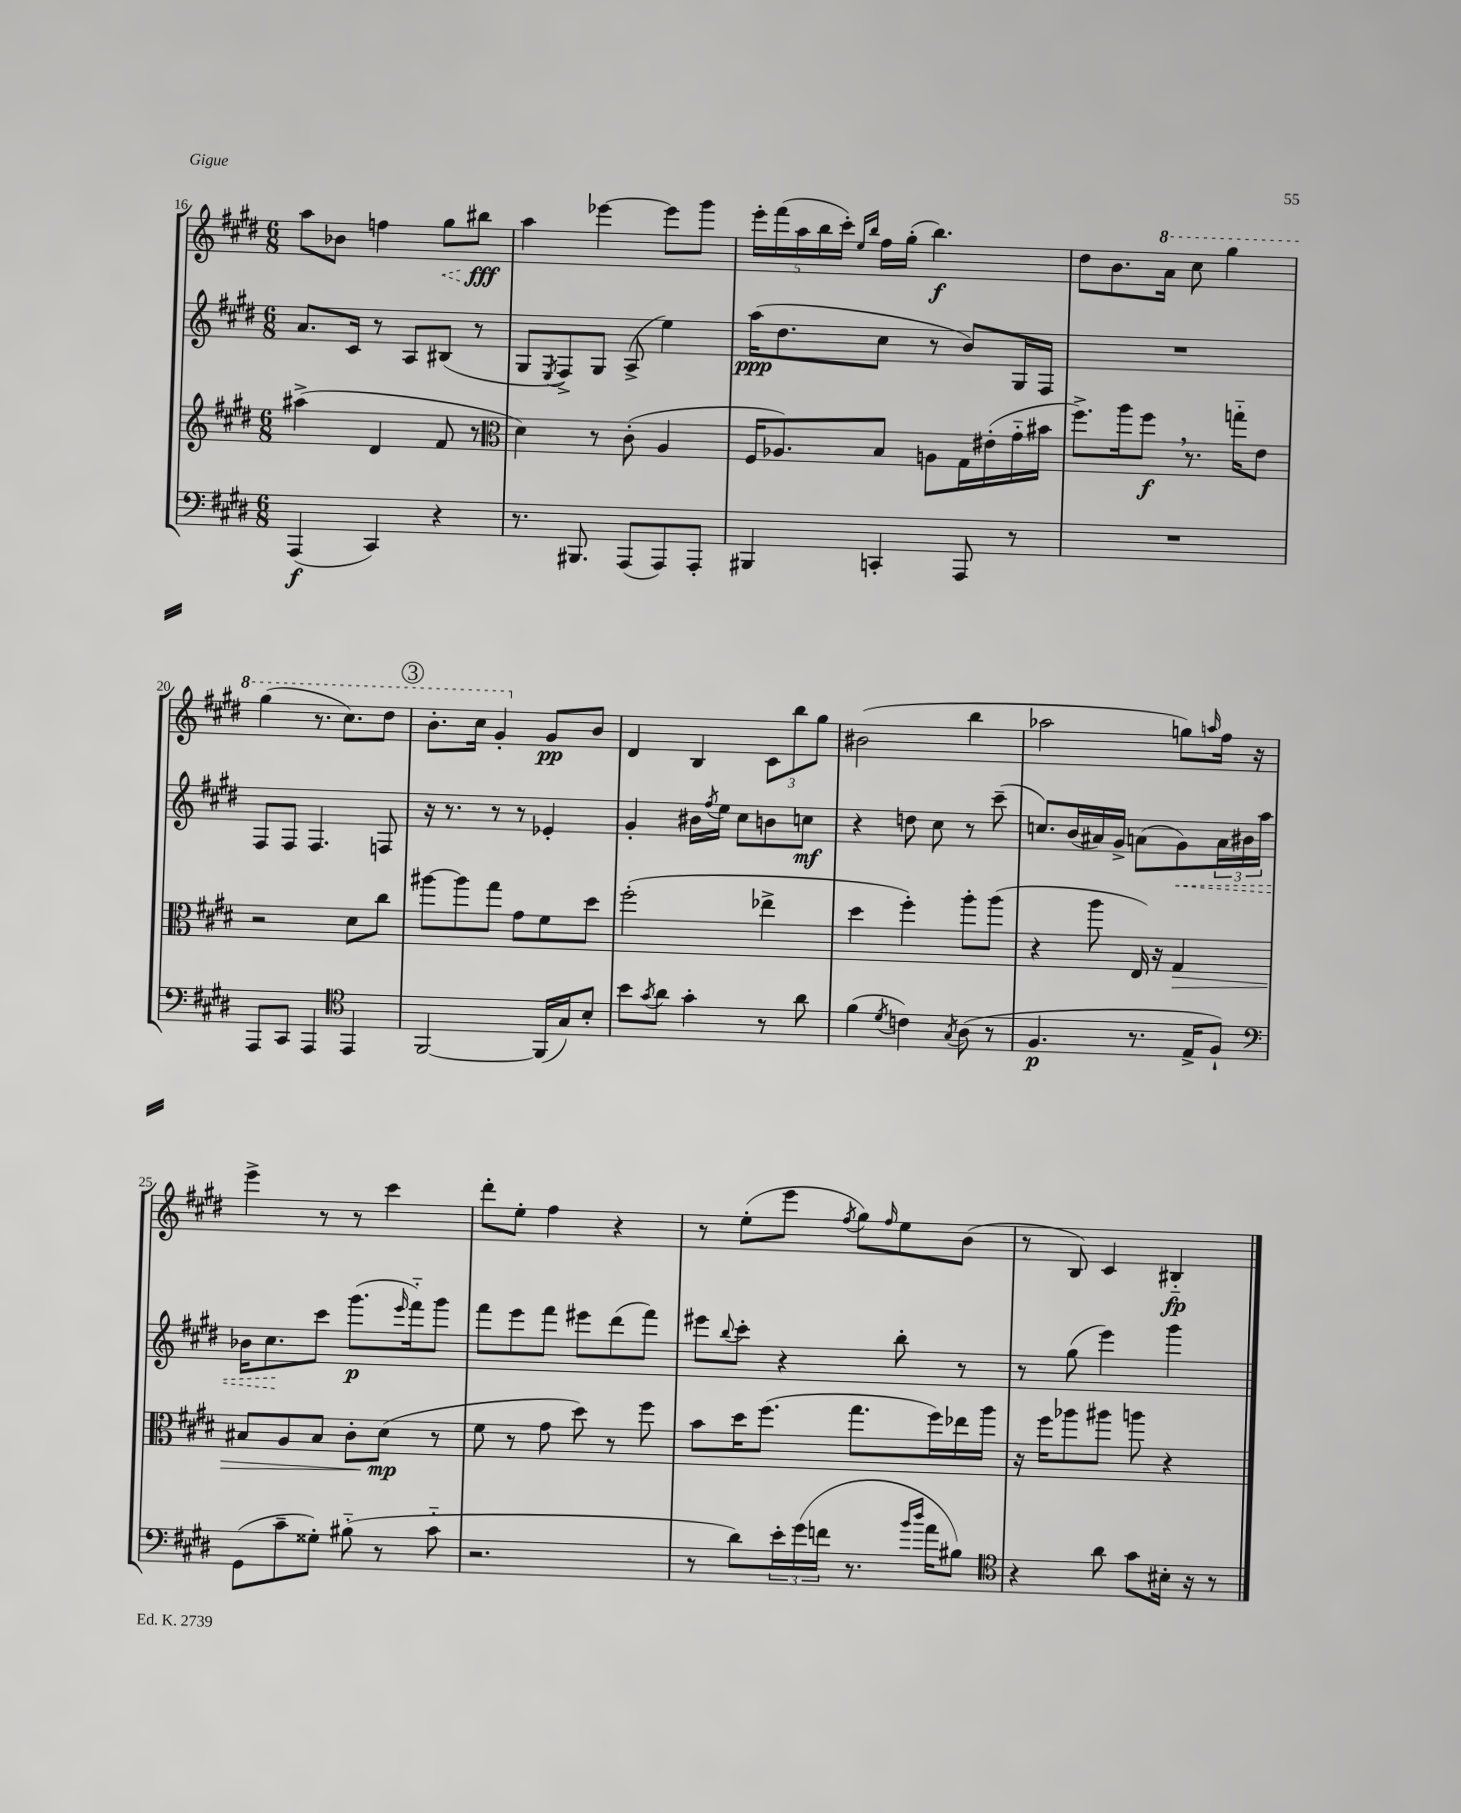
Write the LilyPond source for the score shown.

<<
\new StaffGroup <<
\new Staff = "s0" {
    \clef treble \key e \major \numericTimeSignature \time 6/8
    a''8 bes'8 f''4 \once \override Hairpin.style = #'dashed-line gis''8\< bis''8\fff\! |
    a''4 ees'''4~ ees'''8 gis'''8 |
    \tuplet 5/4 { e'''16-. fis'''16( a''16 b''16 cis'''16-.) } \grace { e''16 b''16 } fis''16 gis''16-.( b''4.\f) |
    dis''8 b'8. \ottava #1 a''16 cis'''8 gis'''4 |
    gis'''4( r8. cis'''8.) dis'''8 |
    \mark \markup { \circle "3" } b''8.-. cis'''16 gis''4-. \ottava #0 gis'8\pp b'8 |
    dis'4 b4 \tuplet 3/2 { cis'8 b''8 gis''8 } |
    bis'2( b''4 |
    aes''2 g''8) \grace { a''16 } fis''16 r16 |
    e'''4-> r8 r8 cis'''4 |
    dis'''8-. e''8-. fis''4 r4 |
    r8 e''8-.( e'''8 \acciaccatura { fis''8 } gis''8) \grace { fis''16 } e''8 b'8( |
    r8 b8) cis'4 bis4-_\fp \bar "|." |
}
\new Staff = "s1" {
    \clef treble \key e \major \numericTimeSignature \time 6/8
    a'8. cis'16 r8 a8 bis8( r8 |
    gis8 \acciaccatura { e8 } fis8->) gis8 a8->( e''4) |
    a''16\ppp( dis''8. cis''8 r8 b'8) gis16 fis16 |
    R2. |
    fis8 fis8 fis4. f8 |
    \mark \markup { \circle "3" } r16 r8. r8 r8 ees'4-. |
    gis'4-. bis'16 \acciaccatura { fis''8 } e''16 cis''8 b'8 c''8\mf |
    r4 d''8 cis''8 r8 cis'''8--( |
    c''8.) b'16( ais'16) gis'16-> a'8( \once \override Hairpin.style = #'dashed-line gis'8\<) \tuplet 3/2 { a'16 bis'16 a''16 } |
    bes'16 cis''8.\! cis'''8 gis'''8.\p( \grace { e'''16 } fis'''16-_) gis'''8 |
    fis'''8 e'''8 fis'''8 eis'''8 dis'''8( fis'''8) |
    eis'''8 \appoggiatura { b''8 } cis'''8-. r4 b''8-. r8 |
    r8 gis''8( e'''4) gis'''4 \bar "|." |
}
\new Staff = "s2" {
    \clef treble \key e \major \numericTimeSignature \time 6/8
    ais''4->( dis'4 fis'8 r8 |
    \clef alto dis'4) r8 cis'8-.( a4 |
    fis16 aes8.) b8 a8 gis16 eis'16-.( gis'16-_ bis'16 |
    fis''8.->) a''16 fis''8\f \breathe r8. g''16-_ e'8 |
    r2 dis'8 cis''8 |
    \mark \markup { \circle "3" } ais''8~ ais''8 gis''8 gis'8 fis'8 dis''8 |
    fis''2-.( ees''4-> |
    dis''4 fis''4-.) a''8-. a''8( |
    r4 a''8 e16) r16 gis4\> |
    bis8 a8 bis8 cis'8-. dis'8\mp\!( r8 |
    fis'8 r8 gis'8 dis''8) r8 fis''8 |
    b'8 dis''16 fis''8.( gis''8. fis''16) ees''16 a''16 |
    r16 fis''16 aes''8 ais''8 a''8 r4 \bar "|." |
}
\new Staff = "s3" {
    \clef bass \key e \major \numericTimeSignature \time 6/8
    a,,4\f( cis,4) r4 |
    r8. bis,,8. a,,8( a,,8) a,,8-. |
    bis,,4 c,4-. a,,8 r8 |
    R2. |
    a,,8 cis,8 a,,4 \clef tenor e,4 |
    \mark \markup { \circle "3" } fis,2~ fis,16( gis16) b8-. |
    b'8 \acciaccatura { gis'8 } a'8 gis'4-. r8 a'8 |
    fis'4( \acciaccatura { dis'8 } c'4) \acciaccatura { gis8 } a8( r8 |
    fis4.\p r8. e16-> fis8-!) |
    \clef bass gis,8( cis'8-- gisis8-.) bis8-_( r8 cis'8-_ |
    r2. |
    r8 dis'8) \tuplet 3/2 { e'16-. gis'16( f'16 } r8. \grace { b'16 dis''16 } a'16 bis8) |
    \clef tenor r4 a'8 gis'8 bis16-. r16 r8 \bar "|." |
}
>>
>>
\layout { \context { \Score currentBarNumber = #16 } }
